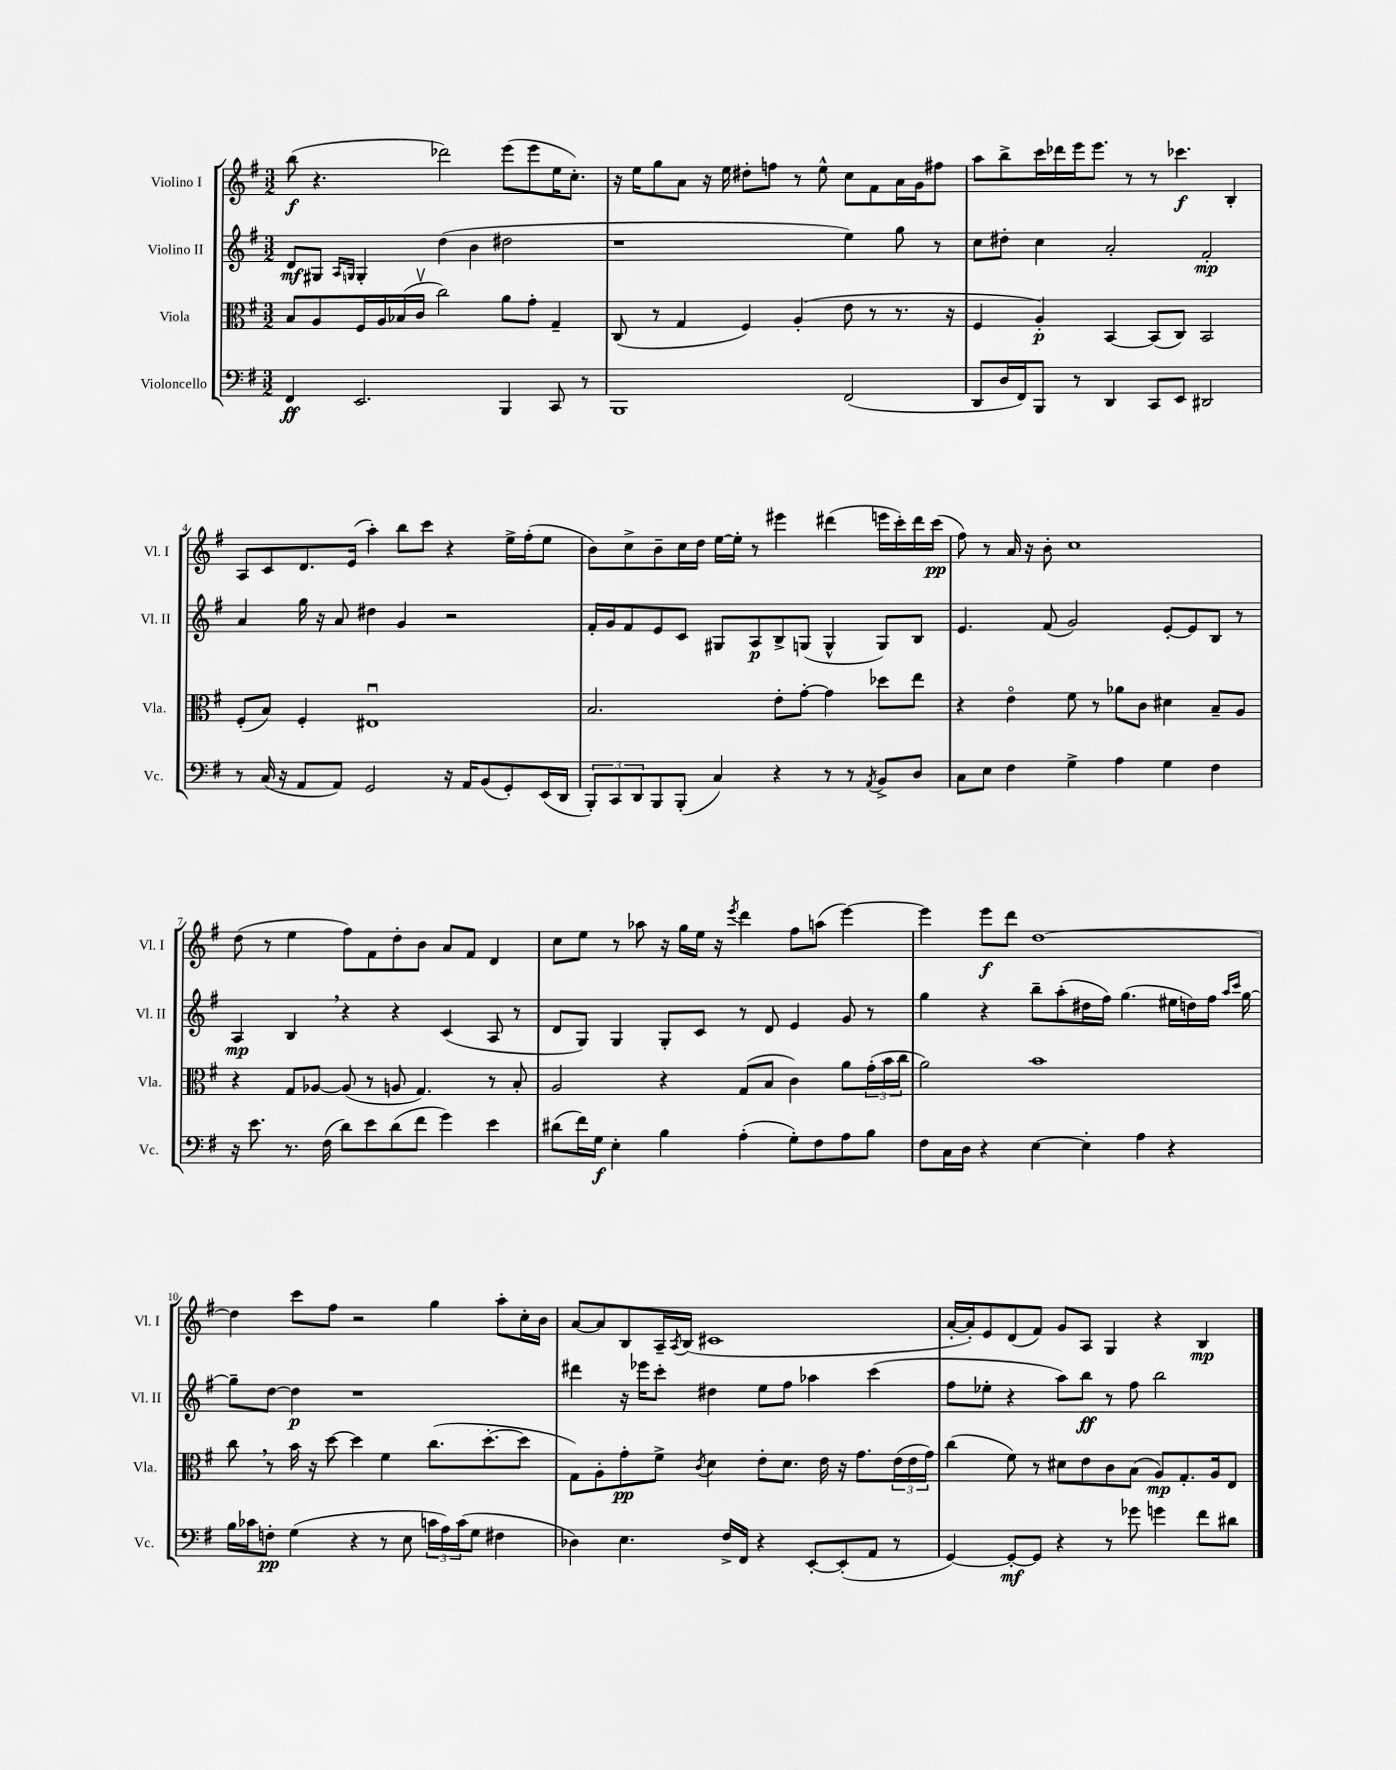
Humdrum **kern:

**kern	**kern	**kern	**kern
*staff4	*staff3	*staff2	*staff1
*clefF4	*clefC3	*clefG2	*clefG2
*k[f#]	*k[f#]	*k[f#]	*k[f#]
*M3/2	*M3/2	*M3/2	*M3/2
4FF#	8B	8d	(8bb
.	8A	8G#	4.r
.	.	16qqA	.
.	.	16qqG	.
2.EE	16F#	4G'	.
.	16A	.	.
.	(16B-	.	.
.	16cv	.	.
.	2cc)	(4dd	2ddd-)
.	.	4b	.
4BBB	8a	2dd#	(8eee
.	8g'	.	8eee
8CC	4G~	.	16ee
.	.	.	8.cc')
8r	.	.	.
=	=	=	=
1BBB	(8C	1r	16r
.	.	.	16ee
.	8r	.	8gg
.	4G	.	8a
.	.	.	16r
.	.	.	16ee
.	4F#)	.	8dd#'
.	.	.	8ff
.	(4A'	.	8r
.	.	.	8ee^^
(2FF#	8e	4ee)	8cc
.	8r	.	8f#
.	8.r	8gg	16a
.	.	.	16g
.	.	8r	8ff#
.	16r	.	.
=	=	=	=
8DD	4F#	8cc	8aa
16D	.	8dd#'	8bb^
16FF#)	.	.	.
8BBB	4A')	4cc	16ccc
.	.	.	16ddd-
8r	.	.	16eee
.	.	.	8.eee
4DD	[4BB	2a'	.
.	.	.	8r
8CC	(8BB]	.	8r
8EE	8C)	.	4.ccc-
2DD#	2BB	2f#'	.
.	.	.	4B'
=	=	=	=
8r	(8F#'	4a	8A
(16C	8B)	.	8c
16r	.	.	.
8AA	4F#'	16gg	8.d
.	.	16r	.
8AA)	.	8a	.
.	.	.	(16e
2GG	1E#u	4dd#	4aa')
.	.	4g	8bb
.	.	.	8ccc
16r	.	2r	4r
16AA	.	.	.
(8BB	.	.	.
8GG')	.	.	16ee^
.	.	.	(16ff#'
(16EE	.	.	8ee
16DD	.	.	.
=	=	=	=
12BBB')	2.B	16f#'	8b)
.	.	16g	.
12CC	.	.	.
.	.	8f#	8cc^
12DD	.	.	.
8BBB	.	8e	8b~
(8BBB'	.	8c	16cc
.	.	.	16dd
4C)	.	8G#	[16ee
.	.	.	16ee']
.	.	8A	8r
4r	8e'	8B^	4eee#
.	[8g'	(8G	.
8r	4g]	4G^^	(4ddd#
8r	.	.	.
8qAA	.	.	.
8BB^	8dd-	8G)	16eee
.	.	.	16ccc')
8D	8ee	8B	16ddd#
.	.	.	(16ccc
=	=	=	=
8C	4r	4.e	8ff#)
8E	.	.	8r
4F#	4eo	.	16a
.	.	.	16r
.	.	(8f#	8b'
4G^	8f#	2g)	1cc
.	8r	.	.
4A	8a-	.	.
.	8c	.	.
4G	4d#	[8e'	.
.	.	8e]	.
4F#	8B~	8B	.
.	8A	8r	.
=	=	=	=
16r	4r	4A	(8dd
8.e	.	.	.
.	.	.	8r
8.r	8G	4B	4ee
.	[8A-	.	.
(16F#	.	.	.
8d)	(8A-]	4r	8ff#)
8e	8r	.	8f#
(8d	8A	4r	8dd'
8f#	4.G)	.	8b
4g)	.	(4c	8a
.	.	.	8f#
4e	8r	8A	4d
.	8B'	8r	.
=	=	=	=
(8d#	2A	8d	8cc
16f#)	.	8G)	8ee
16G	.	.	.
4E'	.	4G	8r
.	.	.	8aa-
4B	4r	8G'	16r
.	.	.	16gg
.	.	8c	16ee
.	.	.	16r
.	.	.	8qeee
(4A'	(8G	8r	4ddd
.	8B	8d	.
8G')	4c)	4e	8ff#
8F#	.	.	(8aa
8A	8a	8g	[4eee)
8B	(24g'	8r	.
.	24b	.	.
.	24cc	.	.
=	=	=	=
8F#	2a)	4gg	4eee]
16C	.	.	.
16D	.	.	.
4r	.	4r	8eee
.	.	.	8ddd
[4E	1b	8bb~	[1dd
.	.	(8aa'	.
4E']	.	16dd#	.
.	.	16ff#)	.
.	.	(4.gg	.
4A	.	.	.
4r	.	16ee#	.
.	.	16dd)	.
.	.	16ff#	.
.	.	16qqaa	.
.	.	16qqccc	.
.	.	[16gg	.
=	=	=	=
16B	8cc	8gg~]	4dd]
16c-	.	.	.
8F'	8r	[8dd	.
(4G	16b	4dd]	8ccc
.	16r	.	.
.	[8dd	.	8ff#
4r	4dd]	1r	2r
8r	4f#	.	.
8E	.	.	.
24c	(8.cc	.	4gg
24A)	.	.	.
(24c	.	.	.
8G	.	.	.
.	[8.dd'	.	.
4F#	.	.	8aa'
.	8dd]	.	16cc'
.	.	.	16b
=	=	=	=
4D-)	8G)	4ddd#	[8a
.	8A'	.	8a]
4.E	8g'	16r	8B
.	.	16eee-	.
.	8f#^	8ccc'	16A~
.	.	.	8qA
.	.	.	(16B
.	8qc	.	.
.	4d	4dd#	1c#
16F#^	.	.	.
16FF#	.	.	.
4r	8e'	8ee	.
.	8.d	8ff#	.
[8EE'	.	4aa-	.
.	16e	.	.
(8EE']	16r	.	.
.	8.g	.	.
8AA	.	(4ccc	.
8r	(24e	.	.
.	24e	.	.
.	24g)	.	.
=	=	=	=
[4GG)	(4cc	8ff#	[16a'
.	.	.	16a'])
.	.	8ee-'	8e
8GG'_	8f#)	4r	(8d
8GG]	8r	.	8f#)
4r	8d#	8aa)	8g
.	8e	8bb	8A
8r	8c	8r	4G
8g-	(8B	8ff#	.
4g	8A)	2bb	4r
.	8.G'	.	.
8f#	.	.	4B
.	16A	.	.
8d#	8E	.	.
==	==	==	==
*-	*-	*-	*-
